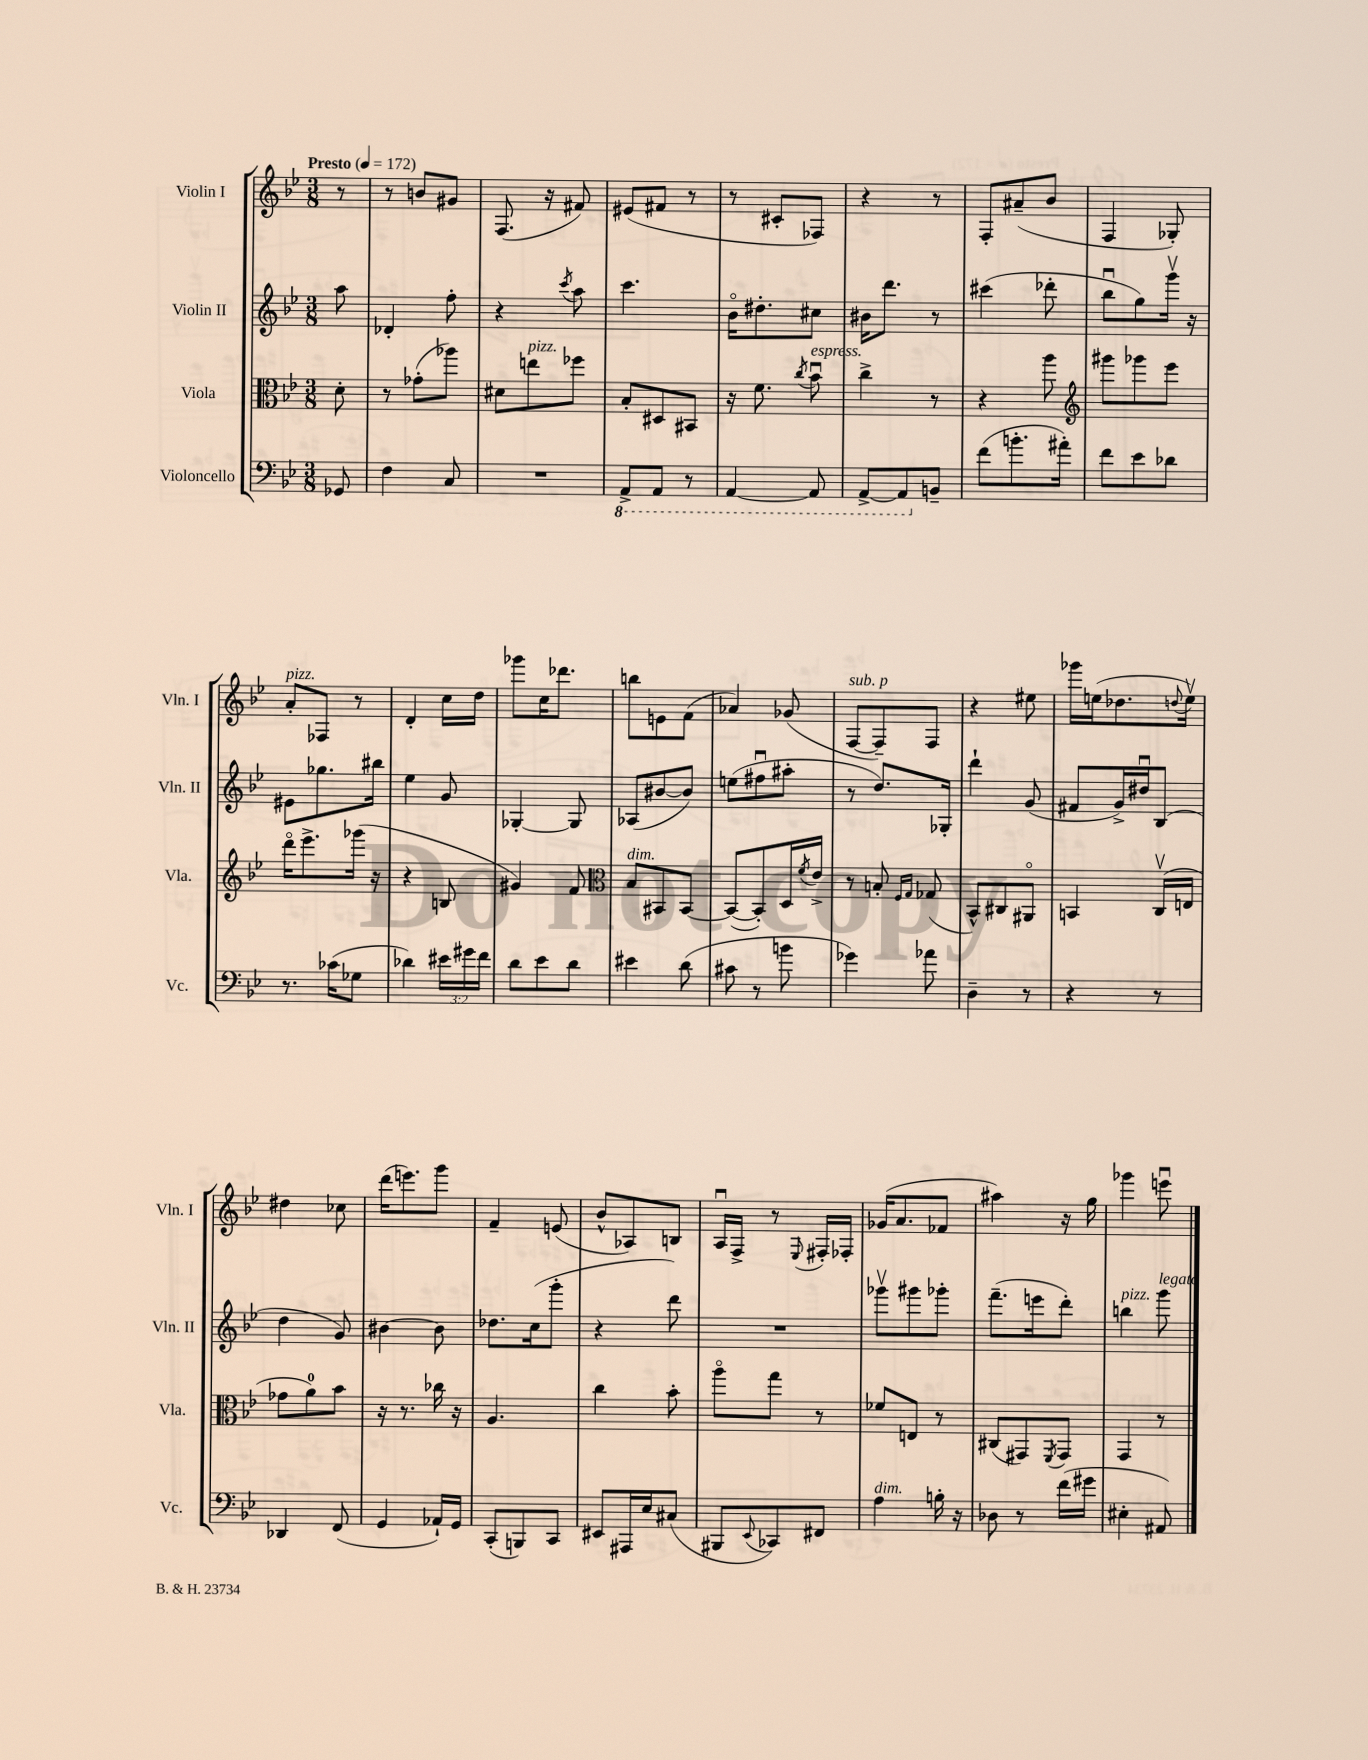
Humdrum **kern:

**kern	**kern	**kern	**kern
*part4	*part3	*part2	*part1
*staff4	*staff3	*staff2	*staff1
*I"Violoncello	*I"Viola	*I"Violin II	*I"Violin I
*I'Vc.	*I'Vla.	*I'Vln. II	*I'Vln. I
*clefF4	*clefC3	*clefG2	*clefG2
*k[b-e-]	*k[b-e-]	*k[b-e-]	*k[b-e-]
*M3/8	*M3/8	*M3/8	*M3/8
*MM172	*MM172	*MM172	*MM172
=	=	=	=
!	!	!	!LO:TX:a:B:t=Presto
8GG-X/	8d'\	8aa\	8r
=1	=1	=1	=1
4F\	8r	4d-X'/	8r
.	(8g-X'\L	.	8bn/L
8C/	8aa-X\J)	8ff'\	8g#X/J
=2	=2	=2	=2
4.r	8d#X\L	4r	(8.F/
!	!LO:TX:a:i:t=pizz.	!	!
.	8een\	.	.
.	.	.	16r
.	.	8qccc/	.
.	8ff-X\J	8aa\	8f#X/)
=3	=3	=3	=3
*8ba	*	*	*
8AAA^/L	8B-'/L	4.ccc\	(8e#X/L
8AAA/J	8D#X/	.	8f#X/J
8r	8BB#X/J	.	8r
=4	=4	=4	=4
[4AAA/	16r	16b-\KL	8r
.	8.f\	8.dd#X'\	.
.	.	.	8c#X'/L
.	8qcc/	.	.
!	!LO:TX:a:i:t=espress.	!	!
8AAA/]	8b-u\	8cc#X\J	8F-X/J)
=5	=5	=5	=5
[8AAA^/L	4cc^\	16b#X\KL	4r
.	.	8.ddd\J	.
8AAA/]	.	.	.
*X8ba	*	*	*
8BBn~/J	8r	8r	8r
=6	=6	=6	=6
(8f\L	4r	(4ccc#X\	8F'/L
8.bn'\	.	.	(8a#X~/
.	8aa\	8ddd-X'\	8b-/J
16a#X'\Jk)	.	.	.
=7	=7	=7	=7
*	*clefG2	*	*
8f\L	8ggg#X\L	8bb-u\L	4F/
8e-\	8ggg-X\	8gg\)	.
8d-X\J	8eee-\J	16gggv\Jk	8G-X'/)
.	.	16r	.
!!LO:LB:g=z
=8	=8	=8	=8
!	!	!	!LO:TX:a:i:t=pizz.
8.r	16ddd\KL	8e#X\L	8a'/L
.	8.eee-^\	.	.
.	.	8.gg-X\	8F-X/J
(16c-X\KL	.	.	.
8G-X\J	(16ggg-X\Jk	.	8r
.	16r	16bb#X\Jk	.
=9	=9	=9	=9
4d-X\)	4r	4ee-\	4d'/
24e#X\LL	8Bn/	8g/	16cc\LL
24g#X\	.	.	.
.	.	.	16dd\JJ
24f\JJ	.	.	.
=10	=10	=10	=10
8d\L	4g#X/)	[4G-X'/	8ggg-X\L
8e-\	.	.	16cc\K
.	.	.	8.ddd-X\J
8d\J	8f/	8G-/]	.
=11	=11	=11	=11
*	*clefC3	*	*
!	!LO:TX:a:i:t=dim.	!	!
4e#X\	8B-/L	(8A-X/L	8bbn\L
.	8BB#X/	[8b#X/	8en\
(8d\	[8BB#/J	8b#/J])	(8f\J
=12	=12	=12	=12
8c#X\	(8BB#/L_	(8een\L	4a-X/)
8r	8BB#'/])	8ff#Xu\	.
8bn\	16D/L	8aa#X'\J	(8g-X/
.	8qf/	.	.
.	16e-^/JJ	.	.
=13	=13	=13	=13
!	!	!	!LO:TX:a:i:t=sub. p
4g-X\)	8r	8r	[8F/L
.	8Bn'/	8.dd/L)	8F~/])
.	16qqF/LL	.	.
.	16qqG/JJ	.	.
8a-X\	(8G-X/	.	8F/J
.	.	16G-X'/Jk	.
=14	=14	=14	=14
4D~\	8BB-^^/L)	4ddd`\	4r
.	8C#X/	.	.
8r	8AA#X/J	(8g/	8ee#X\
=15	=15	=15	=15
4r	4BBn/	8f#X/L	16ggg-X\LL
.	.	.	(16een\J
.	.	16g^/L)	8.dd-X\
.	.	16dd#Xu/J	.
8r	(16Cv/LL	(8B-/J	.
.	.	.	8qqddn/
.	16En/JJ	.	16eev\Jk)
!!LO:LB:g=z
=16	=16	=16	=16
4DD-X/	8g-X\L	4dd\	4dd#X\
.	8a\)	.	.
(8FF/	8b-\J	8g/)	8cc-X\
=17	=17	=17	=17
4GG/	16r	[4b#X\	(16ddd\KL
.	8.r	.	8.eeen\)
16AA-X`/LL)	16cc-X\	8b#\]	8ggg\J
16GG/JJ	16r	.	.
=18	=18	=18	=18
(8CC'/L	4.A/	8.dd-X\L	4f~/
8BBBn/)	.	.	.
.	.	(16cc\k	.
8CC/J	.	8ggg'\J	(8en/
=19	=19	=19	=19
8EE#X/L	4cc\	4r	8b-^^/L
16AAA#X/L	.	.	8A-X/)
16E-/J	.	.	.
(8C#X/J	8b-'\	8ddd\)	8Bn/J
=20	=20	=20	=20
8BBB#X/L	8aa\L	4.r	16Au/LL
.	.	.	16F^/JJ
8qqEE-/	.	.	.
8CC-X/)	8gg\J	.	8r
.	.	.	8qqE-/
8FF#X/J	8r	.	16F#X'/LL
.	.	.	16F-X'/JJ
=21	=21	=21	=21
!LO:TX:a:i:t=dim.	!	!	!
4A\	8f-X/L	8ggg-Xv\L	(16g-X/KL
.	.	.	8.a/
.	8En/J	8ggg#X\	.
16Bn'\	8r	8ggg-X'\J	8f-X/J
16r	.	.	.
=22	=22	=22	=22
8D-X\	(8C#X/L	(8.fff~\L	4aa#X\)
8r	8GG#X/)	.	.
.	.	16eeen\k	.
.	8qFF/	.	.
(16f\LL	8GG#/J	8ddd'\J)	16r
16g#X\JJ	.	.	16gg\
=23	=23	=23	=23
!	!	!LO:TX:a:i:t=pizz.	!
4E#X'\	4GG/	4bbn\	4ggg-X\
!	!	!LO:TX:a:i:t=legato	!
8AA#X/)	8r	8ggg\	8eeenu\
==	==	==	==
*-	*-	*-	*-
